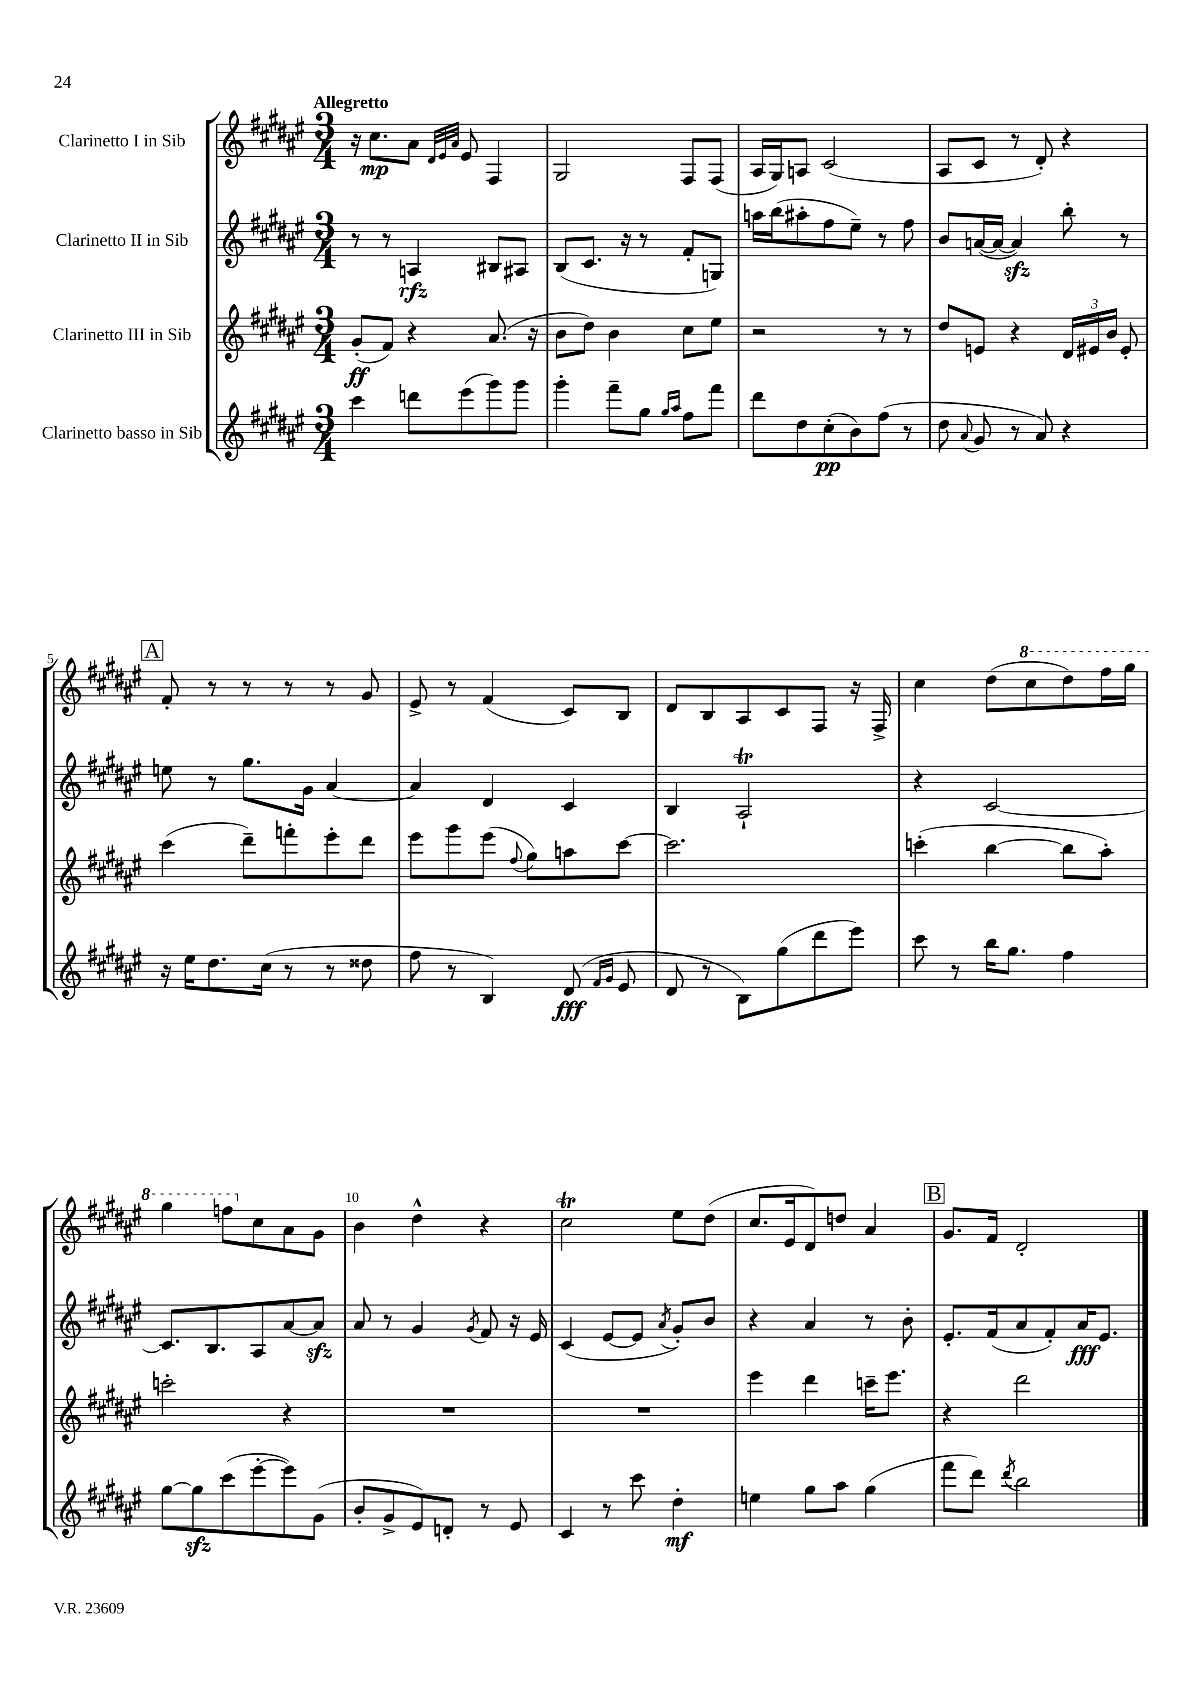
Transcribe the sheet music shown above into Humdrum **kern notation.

**kern	**dynam	**kern	**dynam	**kern	**dynam	**kern	**dynam
*part4	*part4	*part3	*part3	*part2	*part2	*part1	*part1
*staff4	*staff4	*staff3	*staff3	*staff2	*staff2	*staff1	*staff1
*I"Clarinetto basso in Sib	*	*I"Clarinetto III in Sib	*	*I"Clarinetto II in Sib	*	*I"Clarinetto I in Sib	*
*clefG2	*	*clefG2	*	*clefG2	*	*clefG2	*
*k[f#c#g#d#a#e#]	*	*k[f#c#g#d#a#e#]	*	*k[f#c#g#d#a#e#]	*	*k[f#c#g#d#a#e#]	*
*M3/4	*	*M3/4	*	*M3/4	*	*M3/4	*
=1	=1	=1	=1	=1	=1	=1	=1
!	!	!	!	!	!	!LO:TX:a:B:t=Allegretto	!
4ccc#\	.	(8g#'/L	ff	8r	.	16r	.
.	.	.	.	.	.	8.cc#\L	mp
.	.	8f#/J)	.	8r	.	.	.
8dddn\L	.	4r	.	4An/	rfz	8a#\J	.
.	.	.	.	.	.	32qqd#/LLL	.
.	.	.	.	.	.	32qqe#/	.
.	.	.	.	.	.	32qqa#/JJJ	.
(8eee#\	.	.	.	.	.	8e#/	.
8ggg#\)	.	(8.a#/	.	8B#X/L	.	4F#/	.
8ggg#\J	.	.	.	8A#X/J	.	.	.
.	.	16r	.	.	.	.	.
=2	=2	=2	=2	=2	=2	=2	=2
4ggg#'\	.	8b\L	.	(8B/L	.	2G#/	.
.	.	8dd#\J)	.	8.c#/J	.	.	.
8fff#~\L	.	4b\	.	.	.	.	.
.	.	.	.	16r	.	.	.
8gg#\J	.	.	.	8r	.	.	.
16qqgg#/LL	.	.	.	.	.	.	.
16qqaa#/JJ	.	.	.	.	.	.	.
8ff#\L	.	8cc#\L	.	8f#'/L	.	8F#/L	.
8fff#\J	.	8ee#\J	.	8Gn/J)	.	(8F#/J	.
=3	=3	=3	=3	=3	=3	=3	=3
8ddd#\L	.	2r	.	16aan\LL	.	16A#/LL	.
.	.	.	.	(16bb\J	.	16G#/J)	.
8dd#\	.	.	.	8aa#X'\	.	8An/J	.
(8cc#'\	pp	.	.	8ff#\	.	(2c#/	.
8b\)	.	.	.	8ee#~\J)	.	.	.
(8ff#\J	.	8r	.	8r	.	.	.
8r	.	8r	.	8ff#\	.	.	.
=4	=4	=4	=4	=4	=4	=4	=4
8dd#\	.	8dd#/L	.	8b/L	.	8A#/L	.
8qqa#/	.	.	.	.	.	.	.
8g#/	.	8en/J	.	([16an/L	.	8c#/J	.
.	.	.	.	16a/JJ_	.	.	.
8r	.	4r	.	4azz/])	.	8r	.
8a#/)	.	.	.	.	.	8d#'/)	.
4r	.	24d#/LL	.	8bb'\	.	4r	.
.	.	24e#X/	.	.	.	.	.
.	.	24b/JJ	.	.	.	.	.
.	.	8e#'/	.	8r	.	.	.
!!LO:LB:g=z
!!LO:REH:place=s1:t=A
=5	=5	=5	=5	=5	=5	=5	=5
16r	.	(4ccc#\	.	8een\	.	8f#'/	.
16ee#\KL	.	.	.	.	.	.	.
8.dd#\	.	.	.	8r	.	8r	.
.	.	8ddd#~\L)	.	8.gg#\L	.	8r	.
(16cc#\Jk	.	.	.	.	.	.	.
8r	.	8fffn'\	.	.	.	8r	.
.	.	.	.	16g#\Jk	.	.	.
8r	.	8eee#'\	.	[4a#/	.	8r	.
8dd##X\	.	8ddd#\J	.	.	.	8g#/	.
=6	=6	=6	=6	=6	=6	=6	=6
8ff#\	.	8eee#\L	.	4a#/]	.	8e#^/	.
8r	.	8ggg#\	.	.	.	8r	.
4B/)	.	(8eee#\J	.	4d#/	.	(4f#/	.
.	.	8qqff#/	.	.	.	.	.
.	.	8gg#\L)	.	.	.	.	.
(8d#/	fff	8aan\	.	4c#/	.	8c#/L)	.
16qqf#/LL	.	.	.	.	.	.	.
16qqg#/JJ	.	.	.	.	.	.	.
8e#/	.	[8ccc#\J	.	.	.	8B/J	.
=7	=7	=7	=7	=7	=7	=7	=7
8d#/	.	2.ccc#\]	.	4B/	.	8d#/L	.
8r	.	.	.	.	.	8B/	.
8B\L)	.	.	.	2A#t`/	.	8A#/	.
(8gg#\	.	.	.	.	.	8c#/	.
8ddd#\	.	.	.	.	.	8F#/J	.
8eee#\J)	.	.	.	.	.	16r	.
.	.	.	.	.	.	16F#^/	.
=8	=8	=8	=8	=8	=8	=8	=8
8ccc#\	.	(4cccn'\	.	4r	.	4cc#\	.
8r	.	.	.	.	.	.	.
16bb\KL	.	[4bb\	.	[2c#/	.	(8dd#\L	.
8.gg#\J	.	.	.	.	.	.	.
*	*	*	*	*	*	*8va	*
.	.	.	.	.	.	8ccc#\	.
4ff#\	.	8bb\L]	.	.	.	8ddd#\)	.
.	.	8aa#'\J)	.	.	.	16fff#\L	.
.	.	.	.	.	.	16ggg#\JJ	.
!!LO:LB:g=z
=9	=9	=9	=9	=9	=9	=9	=9
[8gg#\L	.	2cccn'\	.	8.c#/L]	.	4ggg#\	.
8gg#zz\]	.	.	.	.	.	.	.
.	.	.	.	8.B/	.	.	.
(8ccc#\	.	.	.	.	.	8fffn\L	.
*	*	*	*	*	*	*X8va	*
[8eee#'\	.	.	.	8A#/	.	8cc#\	.
8eee#\])	.	4r	.	[8a#/	.	8a#\	.
(8g#\J	.	.	.	8a#zz/J]	.	8g#\J	.
=10	=10	=10	=10	=10	=10	=10	=10
8b'/L	.	2.r	.	8a#/	.	4b\	.
8g#^/	.	.	.	8r	.	.	.
8e#/)	.	.	.	4g#/	.	4dd#^^\	.
8dn'/J	.	.	.	.	.	.	.
.	.	.	.	8qg#/	.	.	.
8r	.	.	.	8f#/	.	4r	.
8e#/	.	.	.	16r	.	.	.
.	.	.	.	16e#/	.	.	.
=11	=11	=11	=11	=11	=11	=11	=11
4c#/	.	2.r	.	(4c#/	.	2cc#T\	.
8r	.	.	.	[8e#/L	.	.	.
8ccc#\	.	.	.	8e#/J]	.	.	.
.	.	.	.	8qa#/	.	.	.
4dd#'\	mf	.	.	8g#'/L)	.	8ee#\L	.
.	.	.	.	8b/J	.	(8dd#\J	.
=12	=12	=12	=12	=12	=12	=12	=12
4een\	.	4eee#\	.	4r	.	8.cc#/L	.
.	.	.	.	.	.	16e#/k	.
8gg#\L	.	4ddd#\	.	4a#/	.	8d#/)	.
8aa#\J	.	.	.	.	.	8ddn/J	.
(4gg#\	.	16cccn~\KL	.	8r	.	4a#/	.
.	.	8.eee#\J	.	.	.	.	.
.	.	.	.	8b'\	.	.	.
!!LO:REH:place=s1:t=B
=13	=13	=13	=13	=13	=13	=13	=13
8fff#\L	.	4r	.	8.e#'/L	.	8.g#/L	.
8ddd#\J)	.	.	.	.	.	.	.
.	.	.	.	(16f#/k	.	16f#/Jk	.
8qddd#/	.	.	.	.	.	.	.
2bb\	.	2ddd#\	.	8a#/	.	2d#'/	.
.	.	.	.	8f#'/)	.	.	.
.	.	.	.	16a#/K	fff	.	.
.	.	.	.	8.e#/J	.	.	.
==	==	==	==	==	==	==	==
*-	*-	*-	*-	*-	*-	*-	*-
